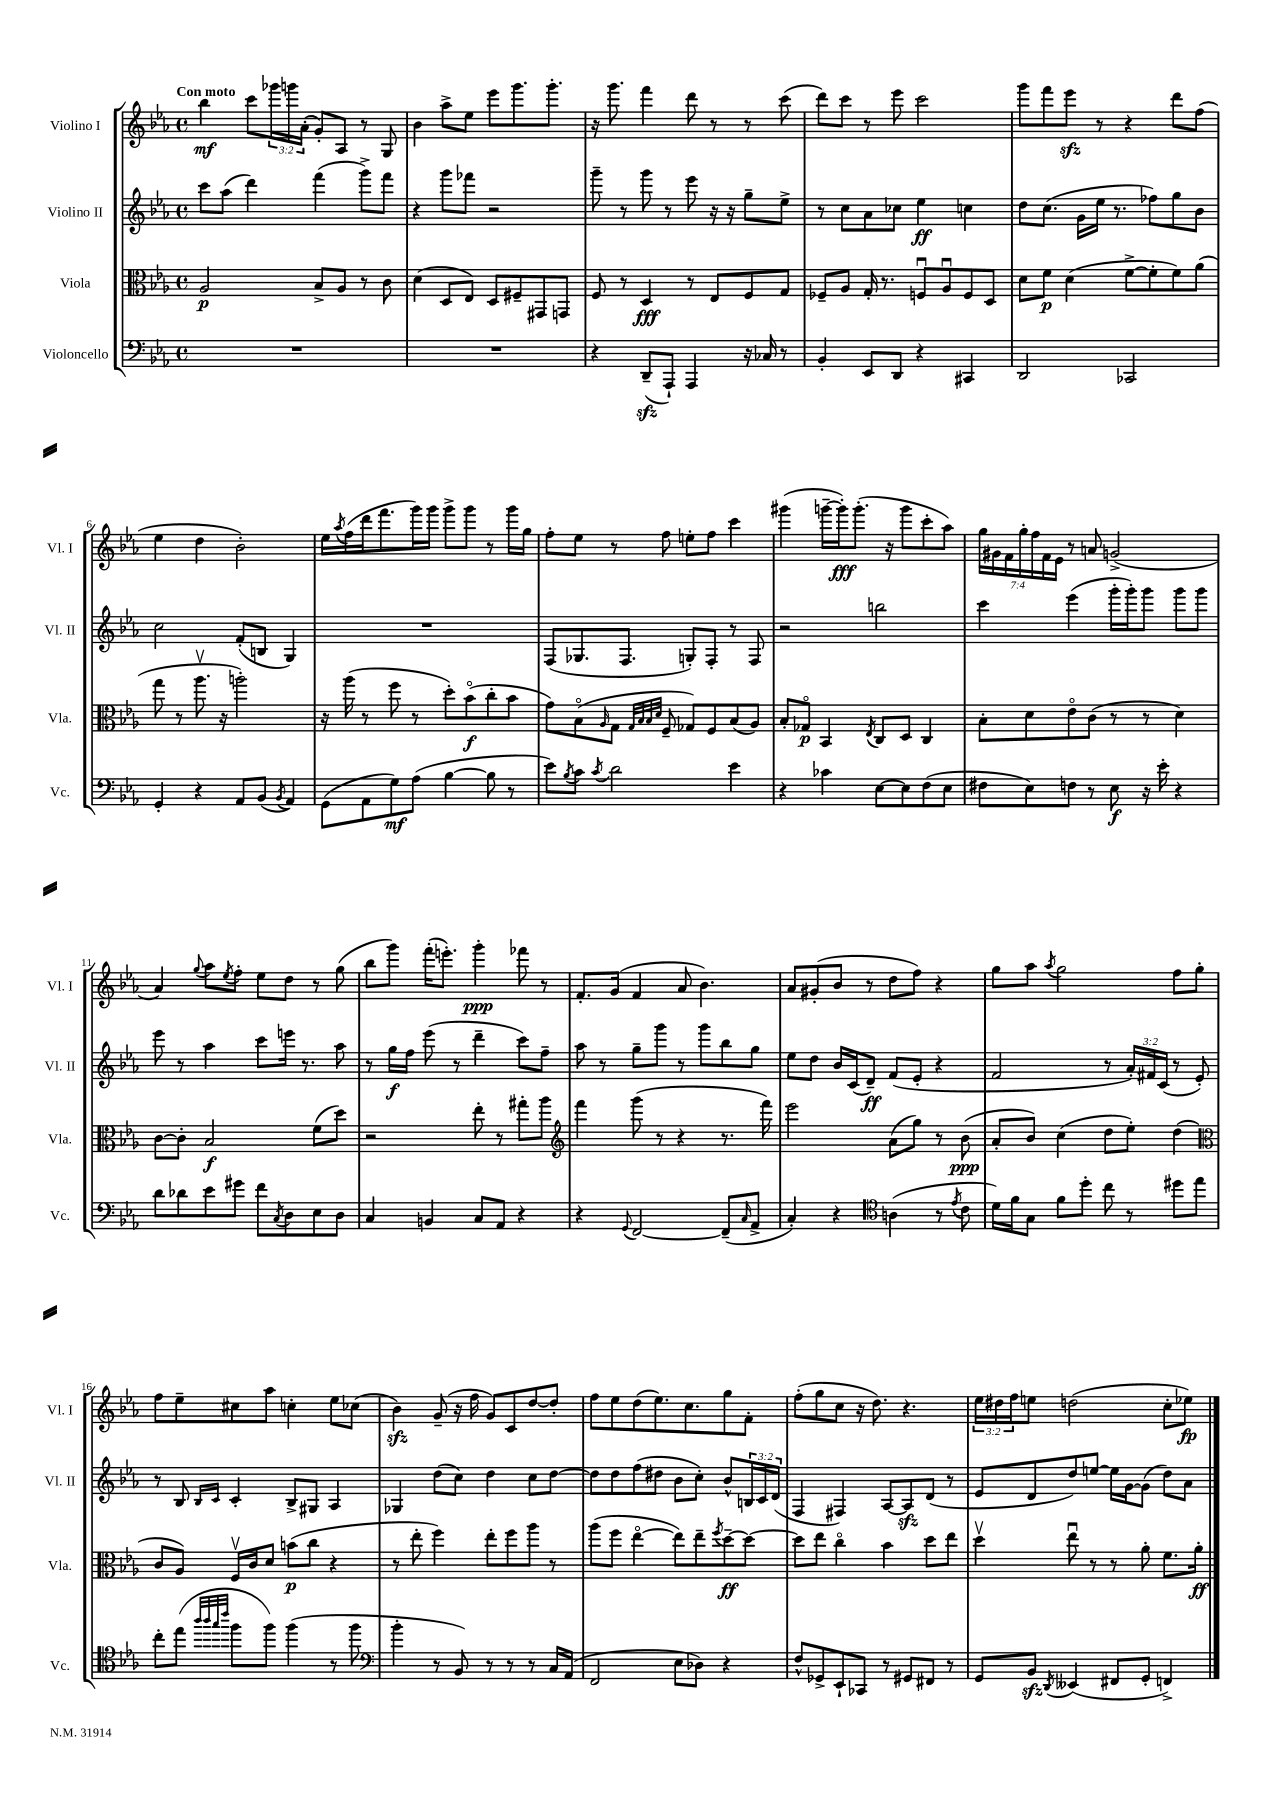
<<
\new StaffGroup <<
\new Staff = "s0" \with { instrumentName = "Violino I" shortInstrumentName = "Vl. I" } {
    \clef treble \key ees \major \defaultTimeSignature \time 4/4 \override Staff.TupletNumber.text = #tuplet-number::calc-fraction-text \tempo "Con moto"
    bes''4\mf c'''8 \tuplet 3/2 { ges'''16 g'''16 aes'16-.( } g'8-.) aes8 r8 g8 |
    bes'4 aes''8-> ees''8 ees'''8 g'''8. g'''8.-. |
    r16 g'''8. f'''4 d'''8 r8 r8 c'''8( |
    d'''8) c'''8 r8 ees'''8 c'''2 |
    g'''8 f'''8 ees'''8\sfz r8 r4 d'''8 f''8( |
    ees''4 d''4 bes'2-.) |
    ees''16 \acciaccatura { aes''8 } f''16( d'''16 f'''8. g'''16) g'''16 g'''8-> g'''8 r8 g'''16 g''16 |
    f''8-. ees''8 r8 f''8 e''8-. f''8 c'''4 |
    gis'''4( g'''16~-- g'''16-.\fff) g'''8.-.( r16 g'''8 c'''8-. aes''8) |
    \tuplet 7/4 { g''16 gis'16 f'16 g''16-. f''16 f'16 ees'16 } r8 a'8 g'2->( |
    aes'4) \appoggiatura { g''8 } aes''8 \acciaccatura { ees''8 } f''8-. ees''8 d''8 r8 g''8( |
    bes''8 g'''8) f'''16-.( e'''8.-.) g'''4-.\ppp fes'''8 r8 |
    f'8.-. g'16( f'4 aes'8 bes'4.) |
    aes'8 gis'8-.( bes'8 r8 d''8 f''8) r4 |
    g''8 aes''8 \acciaccatura { aes''8 } g''2 f''8 g''8-. |
    f''8 ees''8-- cis''8 aes''8 c''4-. ees''8 ces''8( |
    bes'4\sfz) g'8--( r16 f''16 g'8) c'8 d''8~ d''8-. |
    f''8 ees''8 d''8( ees''8.) c''8. g''8 f'8-. |
    f''8-.( g''8 c''8 r16 d''8.) r4. |
    \tuplet 3/2 { ees''16 dis''16 f''16 } e''8 d''2( c''8-. ees''8\fp) \bar "|." |
}
\new Staff = "s1" \with { instrumentName = "Violino II" shortInstrumentName = "Vl. II" } {
    \clef treble \key ees \major \defaultTimeSignature \time 4/4 \override Staff.TupletNumber.text = #tuplet-number::calc-fraction-text
    c'''8 aes''8( d'''4) f'''4( g'''8->) f'''8 |
    r4 g'''8 fes'''8 r2 |
    g'''8-- r8 g'''8 r8 ees'''8 r16 r16 g''8-- ees''8-> |
    r8 c''8 aes'8 ces''8 ees''4\ff c''4 |
    d''8 c''8.( g'16 ees''16 r8. fes''8) g''8 bes'8 |
    c''2 f'8-.( b8 g4) |
    R1 |
    f8( ges8. f8. g8-.) f8-. r8 f8 |
    r2 b''2 |
    c'''4 ees'''4( g'''16-. g'''16-.) g'''8 g'''8 g'''8 |
    ees'''8 r8 aes''4 c'''8 e'''16 r8. aes''8 |
    r8 g''16\f f''16 ees'''8( r8 d'''4-- c'''8) f''8-- |
    aes''8 r8 g''8-- g'''8 r8 g'''8 bes''8 g''8 |
    ees''8 d''8 bes'16 c'16( d'8--\ff) f'8( ees'8-. r4 |
    f'2 r8 \tuplet 3/2 { aes'16-.) fis'16 c'16( } r8 ees'8-.) |
    r8 bes8 \grace { bes16 c'16 } c'4-. bes8-> gis8 aes4 |
    ges4 d''8( c''8) d''4 c''8 d''8~ |
    d''8 d''8 f''8( dis''8 bes'8 c''8-.) bes'8-^ \tuplet 3/2 { b16 c'16 d'16( } |
    f4 fis4) aes8~ aes8\sfz d'8( r8 |
    ees'8 d'8 d''8) e''8~ e''16 g'16~ g'8( d''8) aes'8 \bar "|." |
}
\new Staff = "s2" \with { instrumentName = "Viola" shortInstrumentName = "Vla." } {
    \clef alto \key ees \major \defaultTimeSignature \time 4/4
    aes2\p bes8-> aes8 r8 c'8 |
    d'4( d8 ees8) d8 fis8-- gis,8 g,8 |
    f8 r8 d4\fff r8 ees8 f8 g8 |
    fes8-- aes8 g16-. r8. f8\downbow aes8\downbow f8 d8 |
    d'8 f'8\p d'4( f'8~-> f'8-. f'8) aes'8( |
    g''8 r8 aes''8.\upbow r16 a''2-.) |
    r16 aes''16( r8 f''8 r8 d''8-.) bes'8\flageolet\f( c''8-. bes'8 |
    g'8) bes8\flageolet( \grace { aes16 } g8 \grace { g32 bes32 bes32 d'32 } f8-- ges8) f8 bes8( aes8) |
    bes8-. ges8\flageolet\p bes,4 \acciaccatura { ees8 } c8 d8 c4 |
    bes8-. d'8 ees'8\flageolet c'8( r8 r8 d'4) |
    c'8~ c'8-. bes2\f f'8( d''8) |
    r2 ees''8-. r8 gis''8-. aes''8 |
    \clef treble f'''4 g'''8( r8 r4 r8. f'''16) |
    ees'''2 aes'8( g''8) r8 bes'8\ppp( |
    aes'8-. bes'8) c''4( d''8 ees''8-.) d''4( |
    \clef alto c'8 aes8) f16\upbow c'16 d'8 b'8\p( c''8 r4 |
    r8 ees''8-. f''4) ees''8-. f''8 aes''8 r8 |
    aes''8( f''8 ees''4~\flageolet ees''8) ees''8-- \acciaccatura { f''8 } d''8~--\ff d''8~ |
    d''8 ees''8 c''4\flageolet bes'4 d''8 ees''8 |
    d''4\upbow ees''8\downbow r8 r8 aes'8-. f'8. aes'16-.\ff \bar "|." |
}
\new Staff = "s3" \with { instrumentName = "Violoncello" shortInstrumentName = "Vc." } {
    \clef bass \key ees \major \defaultTimeSignature \time 4/4
    R1 |
    R1 |
    r4 d,8--\sfz( aes,,8-!) aes,,4 r16 ces16 r8 |
    bes,4-. ees,8 d,8 r4 cis,4 |
    d,2 ces,2 |
    g,4-. r4 aes,8 bes,8( \acciaccatura { bes,8 } aes,4) |
    g,8( aes,8 g8\mf) aes8( bes4~ bes8 r8 |
    ees'8) \acciaccatura { bes8 } c'8 \acciaccatura { c'8 } d'2 ees'4 |
    r4 ces'4 ees8~ ees8 f8( ees8 |
    fis8 ees8) f8 r8 ees8\f r16 ees'16-. r4 |
    d'8 des'8 ees'8 gis'8 f'8 \acciaccatura { c8 } d8 ees8 d8 |
    c4 b,4 c8 aes,8 r4 |
    r4 \appoggiatura { g,8 } f,2~ f,8--( \grace { c16 } aes,8-> |
    c4-.) r4 \clef tenor a4( r8 \acciaccatura { ees'8 } c'8 |
    d'16) f'16 g8 f'8 d''8-. c''8 r8 dis''8 ees''8 |
    c''8-. ees''8( \grace { aes''32 aes''32 g''32 c'''32 } f''8 f''8) f''4( r8 f''8 |
    \clef bass bes'4-. r8 bes,8) r8 r8 r8 c16 aes,16( |
    f,2 ees8 des8) r4 |
    f8-^ ges,8-> ees,8-! ces,8 r8 gis,8 fis,8 r8 |
    g,8 bes,8\sfz \acciaccatura { d,8 } eeses,4( fis,8 g,8-. f,4->) \bar "|." |
}
>>
>>
